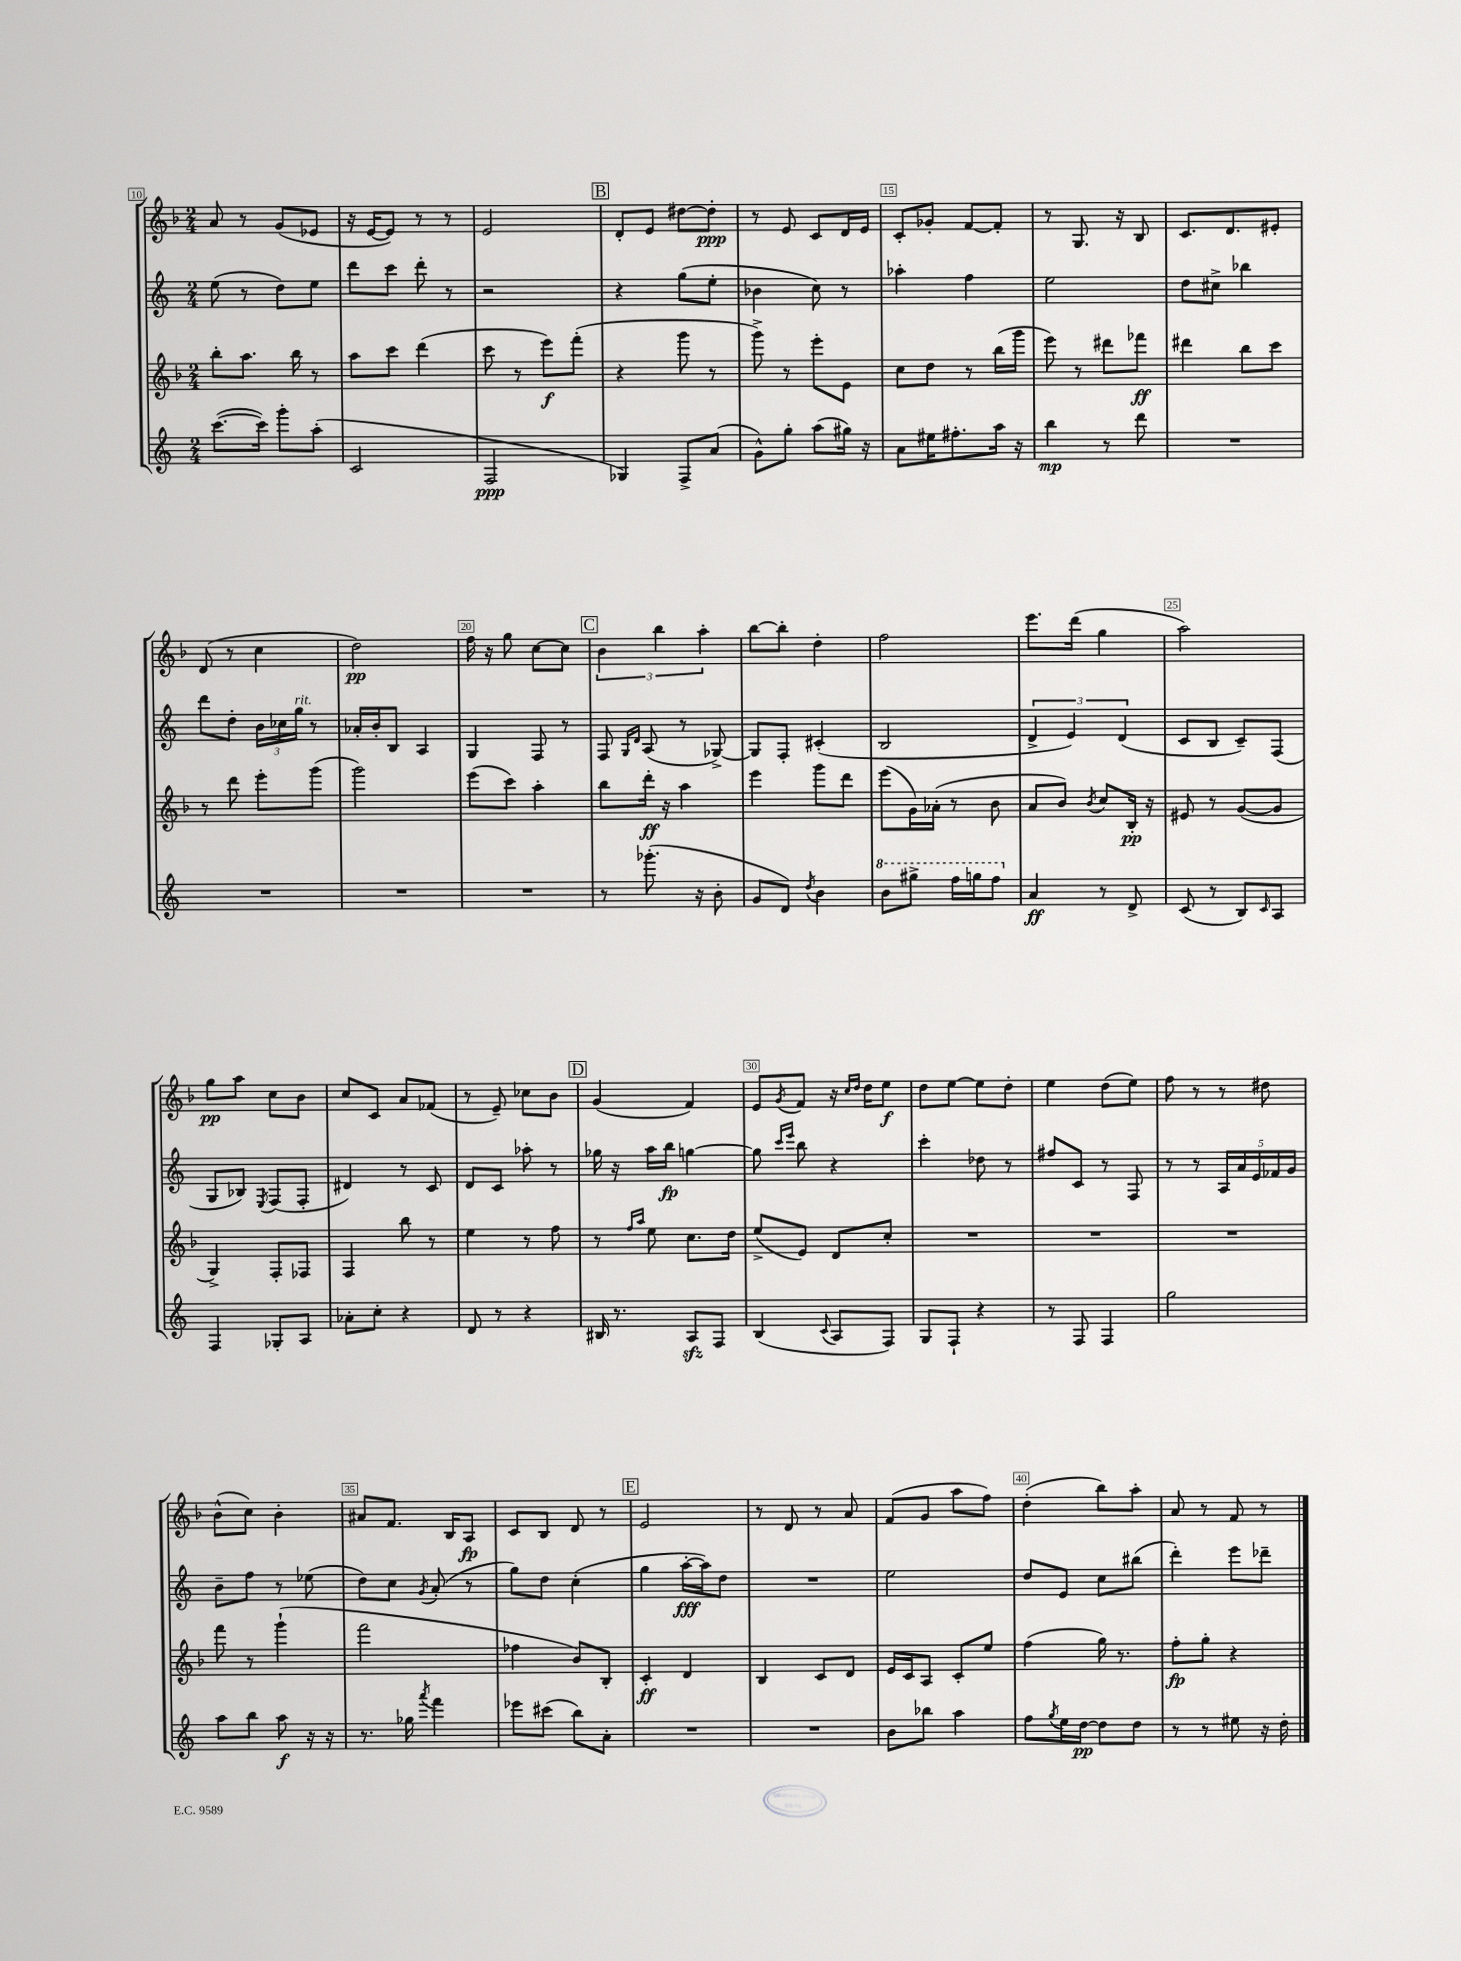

**kern	**kern	**kern	**kern
*staff4	*staff3	*staff2	*staff1
*clefG2	*clefG2	*clefG2	*clefG2
*k[]	*k[b-]	*k[]	*k[b-]
*M2/4	*M2/4	*M2/4	*M2/4
([8.ccc	8bb-'	(8ee	8a
.	8.aa	8r	8r
16ccc])	.	.	.
8ggg'	.	8dd)	(8g
.	16bb-	.	.
(8aa'	8r	8ee	8e-
=	=	=	=
2c	8aa	8ddd	16r
.	.	.	[16e
.	8ccc	8ccc	8e])
.	(4ddd	8ddd'	8r
.	.	8r	8r
=	=	=	=
2F	8ccc	2r	2e
.	8r	.	.
.	8eee)	.	.
.	(8fff'	.	.
=	=	=	=
4G-)	4r	4r	8d'
.	.	.	8e
8F^	8ggg	(8gg	[8dd#
(8a	8r	8ee'	8dd#']
=	=	=	=
8g^^)	8ggg^)	4b-	8r
8gg'	8r	.	8e
(8aa	8eee'	8cc)	8c
16gg#)	8e	8r	16d
16r	.	.	16e
=	=	=	=
8a	8cc	4aa-'	8c'
16ee#	8dd	.	8g-'
8.ff#'	.	.	.
.	8r	4ff	[8f
16aa	(16bb-	.	8f']
16r	16ggg	.	.
=	=	=	=
4bb	8eee)	2ee	8r
.	8r	.	8.G
8r	8ddd#	.	.
.	.	.	16r
8ddd	8fff-	.	8B-
=	=	=	=
2r	4ddd#	8dd	8.c
.	.	8cc#^	.
.	.	.	8.d
.	8bb-	4bb-	.
.	8ccc	.	8e#'
=	=	=	=
2r	8r	8ddd	(8d
.	8ddd	8dd'	8r
.	8eee'	24b	4cc
.	.	24cc-	.
.	.	24gg	.
.	(8ggg	8r	.
=	=	=	=
2r	2ggg)	16a-'	2dd)
.	.	16b'	.
.	.	8B	.
.	.	4A	.
=	=	=	=
2r	(8eee	4G	16ff
.	.	.	16r
.	8ccc)	.	8gg
.	4aa'	8F	[8cc
.	.	8r	8cc]
=	=	=	=
8r	8bb-	8F	6b-
.	.	16qqG	.
.	.	16qqd	.
(8.ggg-'	16ddd'	(8A	.
.	.	.	6bb-
.	16r	.	.
.	4aa	8r	.
16r	.	.	.
.	.	.	6aa'
8b'	.	[8G-^)	.
=	=	=	=
8g	4eee	8G-]	[8bb-
8d)	.	8F'	8bb-']
8qdd	.	.	.
4b	8ggg	(4c#'	4dd'
.	8ddd	.	.
=	=	=	=
8bb	(8eee	2B	2ff
8ggg#^	16g)	.	.
.	(16a-'	.	.
16fff	8r	.	.
16ggg	.	.	.
8fff	8b-	.	.
=	=	=	=
4a	8a	6d^	8.eee
.	8b-)	.	.
.	.	6e)	.
.	.	.	(16ddd
.	8qb-	.	.
8r	8cc	.	4gg
.	.	(6d	.
8d^	16B-'	.	.
.	16r	.	.
=	=	=	=
(8c	8e#	8c	2aa)
8r	8r	8B	.
8B)	([8g	8c~)	.
16qqc	.	.	.
8A	8g]	(8F	.
=	=	=	=
4F	4G^)	8G	8gg
.	.	8B-)	8aa
.	.	8qE	.
8G-'	8F'	(8F	8cc
8A	8F-	8F'	8b-
=	=	=	=
8a-'	4F	4d#)	8cc
8cc'	.	.	8c
4r	8bb-	8r	8a
.	8r	8c	(8f-
=	=	=	=
8d	4ee	8d	8r
8r	.	8c	8e~)
4r	8r	8aa-'	8cc-
.	8ff	8r	8b-
=	=	=	=
16B#	8r	16gg-	(4g
8.r	.	16r	.
.	16qqff	.	.
.	16qqaa	.	.
.	8ee	16aa	.
.	.	16bb	.
8A	8.cc	[4gg	4f)
8F	.	.	.
.	16dd	.	.
=	=	=	=
(4B	(8ee^	8gg]	8e
.	.	16qqccc	.
.	.	16qqeee	8qg
.	8e)	8bb	8f
8qqc	.	.	.
8A	8d	4r	16r
.	.	.	16qqcc
.	.	.	16qqdd
.	.	.	16dd
8F)	8cc'	.	8ee
=	=	=	=
8G	2r	4ccc'	8dd
8F`	.	.	[8ee
4r	.	8dd-	8ee]
.	.	8r	8dd'
=	=	=	=
8r	2r	8ff#	4ee
8F	.	8c	.
4F	.	8r	(8dd
.	.	8F	8ee)
=	=	=	=
2gg	2r	8r	8ff
.	.	8r	8r
.	.	20A	8r
.	.	20a	.
.	.	20e	.
.	.	.	8dd#
.	.	20f-	.
.	.	20g	.
=	=	=	=
8aa	8fff	8b~	(8b-^^
8bb	8r	8ff	8cc)
8aa	(4ggg`	8r	4b-'
16r	.	(8ee-	.
16r	.	.	.
=	=	=	=
8.r	2fff	8dd)	8a#
.	.	8cc	8.f
16gg-	.	.	.
8qaaa	.	8qg	.
4fff	.	(8a'	.
.	.	.	16B-
.	.	8r	8A
=	=	=	=
8eee-	4ff-	8gg)	8c
(8ccc#	.	8dd	8B-
8bb)	8b-)	(4cc'	8d
8a'	8B-'	.	8r
=	=	=	=
2r	4c'	4gg	2e
.	4d	[16aa'	.
.	.	16aa])	.
.	.	8dd	.
=	=	=	=
2r	4B-	2r	8r
.	.	.	8d
.	8c	.	8r
.	8d	.	8a
=	=	=	=
8b	16e	2ee	(8f
.	16c	.	.
8bb-	8A	.	8g
4aa	8c'	.	8aa
.	8ee	.	8ff)
=	=	=	=
8ff	(4ff	8dd	(4dd'
8qgg	.	.	.
16ee	.	8e	.
[16dd	.	.	.
8dd]	16gg)	8cc	8bb-)
.	8.r	.	.
8dd	.	(8bb#	8aa'
=	=	=	=
8r	8ff'	4ddd')	8a
8r	8gg'	.	8r
8ee#	4r	8eee	8f
16r	.	8ddd-~	8r
16dd'	.	.	.
==	==	==	==
*-	*-	*-	*-
